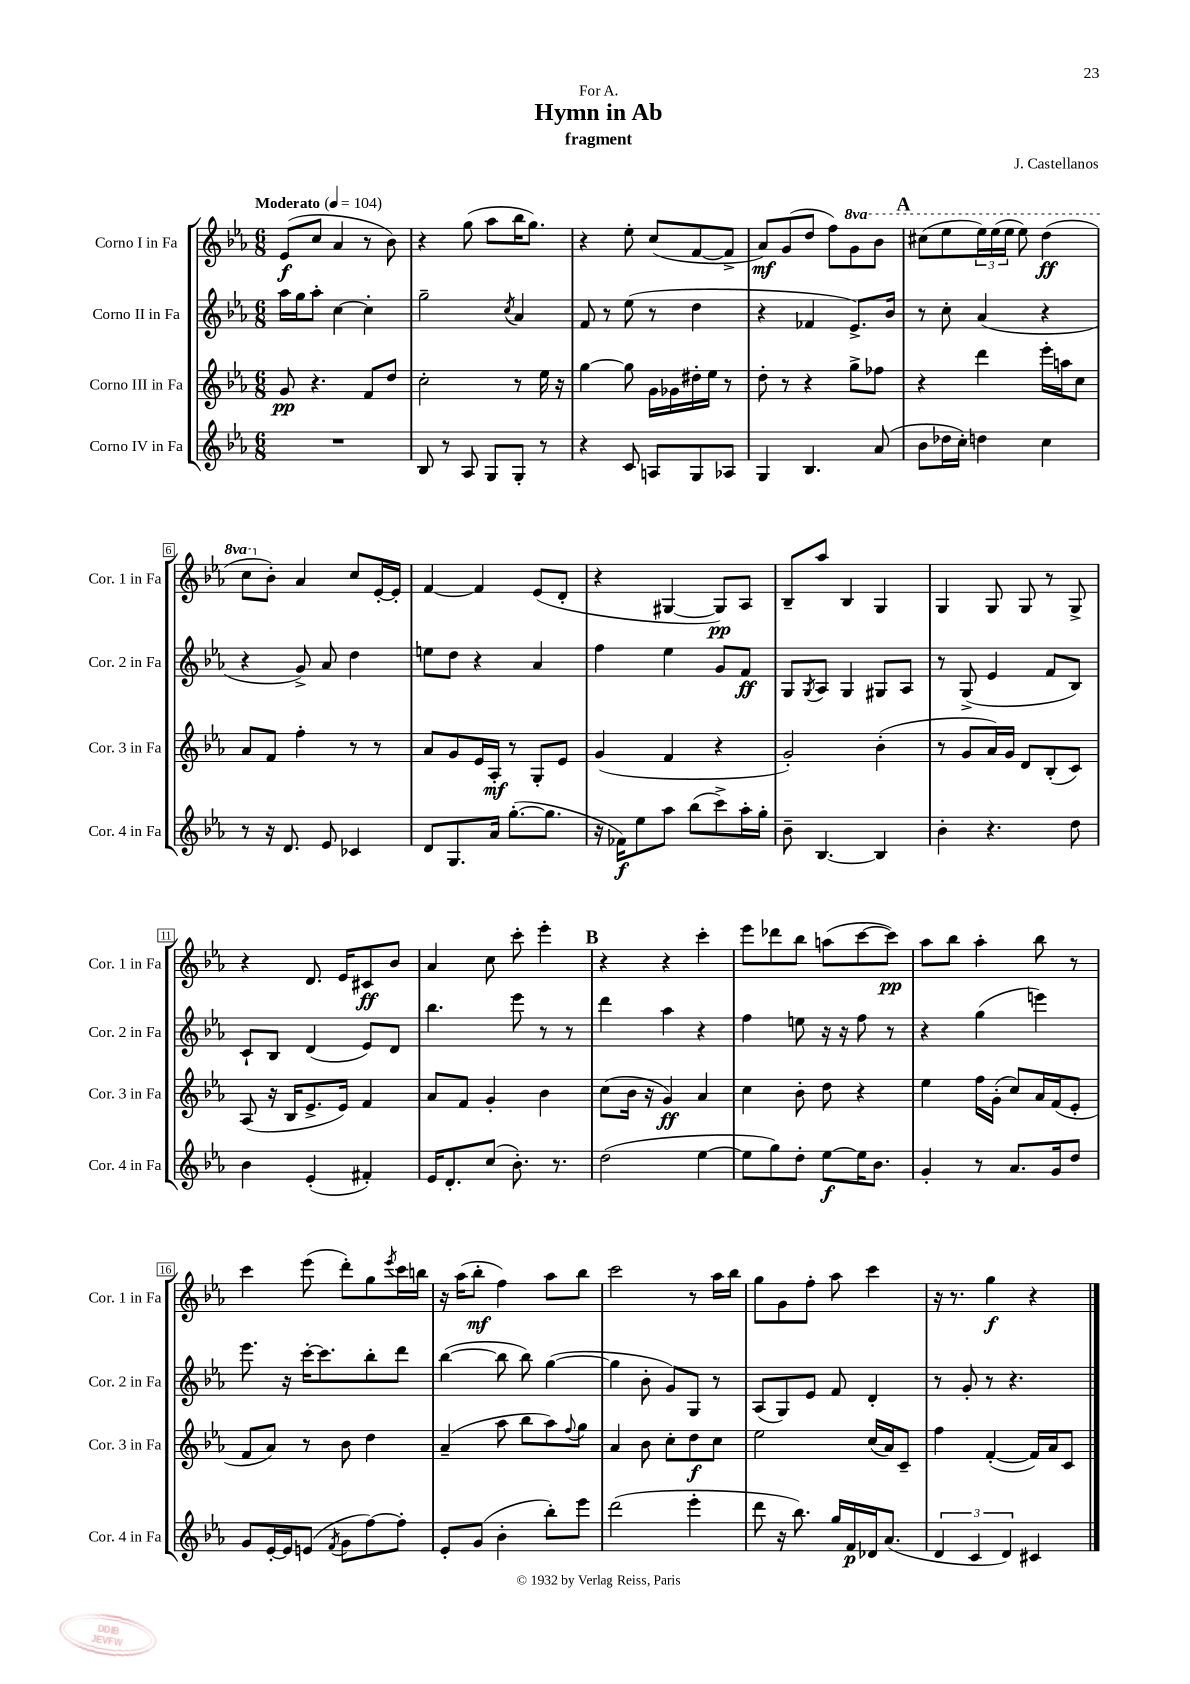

**kern	**kern	**kern	**kern
*staff4	*staff3	*staff2	*staff1
*clefG2	*clefG2	*clefG2	*clefG2
*k[b-e-a-]	*k[b-e-a-]	*k[b-e-a-]	*k[b-e-a-]
*M6/8	*M6/8	*M6/8	*M6/8
*MM104	*MM104	*MM104	*MM104
2.r	8g	16aa-	(8e-
.	.	16gg	.
.	4.r	8aa-'	8cc
.	.	[4cc	4a-
.	8f	4cc']	8r
.	8dd	.	8b-)
=	=	=	=
8B-	2cc'	2gg~	4r
8r	.	.	.
8A-	.	.	(8gg
8G	.	.	8aa-
.	.	8qcc	.
8G'	8r	4a-	16bb-
.	.	.	8.gg)
8r	16ee-	.	.
.	16r	.	.
=	=	=	=
4r	[4gg	8f	4r
.	.	8r	.
8c	8gg]	(8ee-	8ee-'
8A	16g	8r	(8cc
.	16g-	.	.
8G	16dd#'	4dd	[8f
.	16ee-	.	.
8A-	8r	.	8f^]
=	=	=	=
4G	8dd'	4r	8a-)
.	8r	.	(8g
4.B-	4r	4f-	8dd
.	.	.	8ff)
.	8gg^	8.e-^)	8gg
(8a-	8ff-	.	8bb-
.	.	16b-	.
=	=	=	=
8b-	4r	8r	(8ccc#
16dd-	.	8cc'	8eee-
16cc')	.	.	.
4dd	4ddd	(4a-	24eee-)
.	.	.	(24eee-
.	.	.	24eee-
.	.	.	8eee-)
4cc	16eee-'	4r	(4ddd
.	16aa	.	.
.	8cc	.	.
=	=	=	=
8r	8a-	4r	8ccc
16r	8f	.	8b-')
8.d	.	.	.
.	4ff'	8g^)	4a-
8e-	.	8a-	.
4c-	8r	4dd	8cc
.	8r	.	[16e-'
.	.	.	16e-']
=	=	=	=
8d	8a-	8ee	[4f
8.G	8g	8dd	.
.	16e-	4r	4f]
16a-	16A-'	.	.
([8.gg'	8r	.	.
.	8G'	4a-	(8e-
8.gg]	.	.	.
.	8e-	.	8d'
=	=	=	=
16r	(4g	4ff	4r
16f-)	.	.	.
8ee-	.	.	.
8aa-	4f	4ee-	[4G#
(8bb-	.	.	.
8ccc^)	4r	8g	8G#])
16aa-'	.	8f	8A-
16gg'	.	.	.
=	=	=	=
8b-~	2g')	8G	8B-~
.	.	8qG	.
[4.B-	.	8A-	8aa-
.	.	4G	4B-
4B-]	(4b-'	8G#	4G
.	.	8A-	.
=	=	=	=
4b-'	8r	8r	4G
.	8g	(8G^	.
4.r	16a-)	4e-	8G
.	16g	.	.
.	8d	.	8G
.	(8B-'	8f	8r
8dd	8c)	8B-)	8G^
=	=	=	=
4b-	(8A-	8c`	4r
.	16r	8B-	.
.	16B-	.	.
(4e-'	8.e-^	(4d	8.d
.	16e-)	.	16e-
4f#')	4f	8e-)	8c#
.	.	8d	8b-
=	=	=	=
16e-	8a-	4.bb-	4a-
8.d'	.	.	.
.	8f	.	.
(8cc	4g'	.	8cc
8.b-')	.	8eee-	8ccc'
.	4b-	8r	4eee-'
8.r	.	.	.
.	.	8r	.
=	=	=	=
(2dd	(8cc	4ddd	4r
.	16b-	.	.
.	16r	.	.
.	4g)	4aa-	4r
[4ee-	4a-	4r	4ccc'
=	=	=	=
8ee-]	4cc	4ff	8eee-
8gg)	.	.	8ddd-
8dd'	8b-'	8ee	8bb-
[8ee-	8dd	16r	(8aa
.	.	16r	.
16ee-]	4r	8ff	[8ccc
8.b-	.	.	.
.	.	8r	8ccc])
=	=	=	=
4g'	4ee-	4r	8aa-
.	.	.	8bb-
8r	16ff	(4gg	4aa-'
.	(16g'	.	.
8.a-	8cc)	.	.
.	16a-	4eee)	8bb-
16g	(16f	.	.
8dd	8e-'	.	8r
=	=	=	=
8g	8f	8.eee-	4ccc
[16e-'	8a-)	.	.
16e-]	.	16r	.
(8e	8r	[16ccc'	(8eee-
.	.	8.ccc]	.
8qf	.	.	.
8g	8b-	.	8ddd')
[8ff)	4dd	8bb-'	8gg
.	.	.	8qeee-
8ff']	.	8ddd	16ccc
.	.	.	16bb
=	=	=	=
8e-'	(4a-~	([4bb-	16r
.	.	.	(16aa-
(8g	.	.	8bb-'
4b-'	8aa-	8bb-]	4ff)
.	8bb-	8bb-)	.
8bb-')	8aa-)	([4gg	8aa-
.	8qqff	.	.
8eee-	8gg	.	8bb-
=	=	=	=
(2ddd	4a-	4gg]	2ccc
.	8b-	8b-'	.
.	8cc'	8g)	.
4eee-'	8dd	8G	8r
.	8cc	8r	16aa-
.	.	.	16bb-
=	=	=	=
8ddd	2ee-	(8A-	8gg
16r	.	8G)	8g
8.bb-)	.	.	.
.	.	8e-	8ff'
16gg	.	8f	8aa-
16f	.	.	.
16d-	(16cc	4d'	4ccc
(8.a-	16a-)	.	.
.	8c~	.	.
=	=	=	=
6d	4ff	8r	16r
.	.	.	8.r
.	.	8g'	.
6c	.	.	.
.	([4f'	8r	4gg
6d)	.	.	.
.	.	4.r	.
4c#	16f])	.	4r
.	16a-	.	.
.	8c	.	.
==	==	==	==
*-	*-	*-	*-
